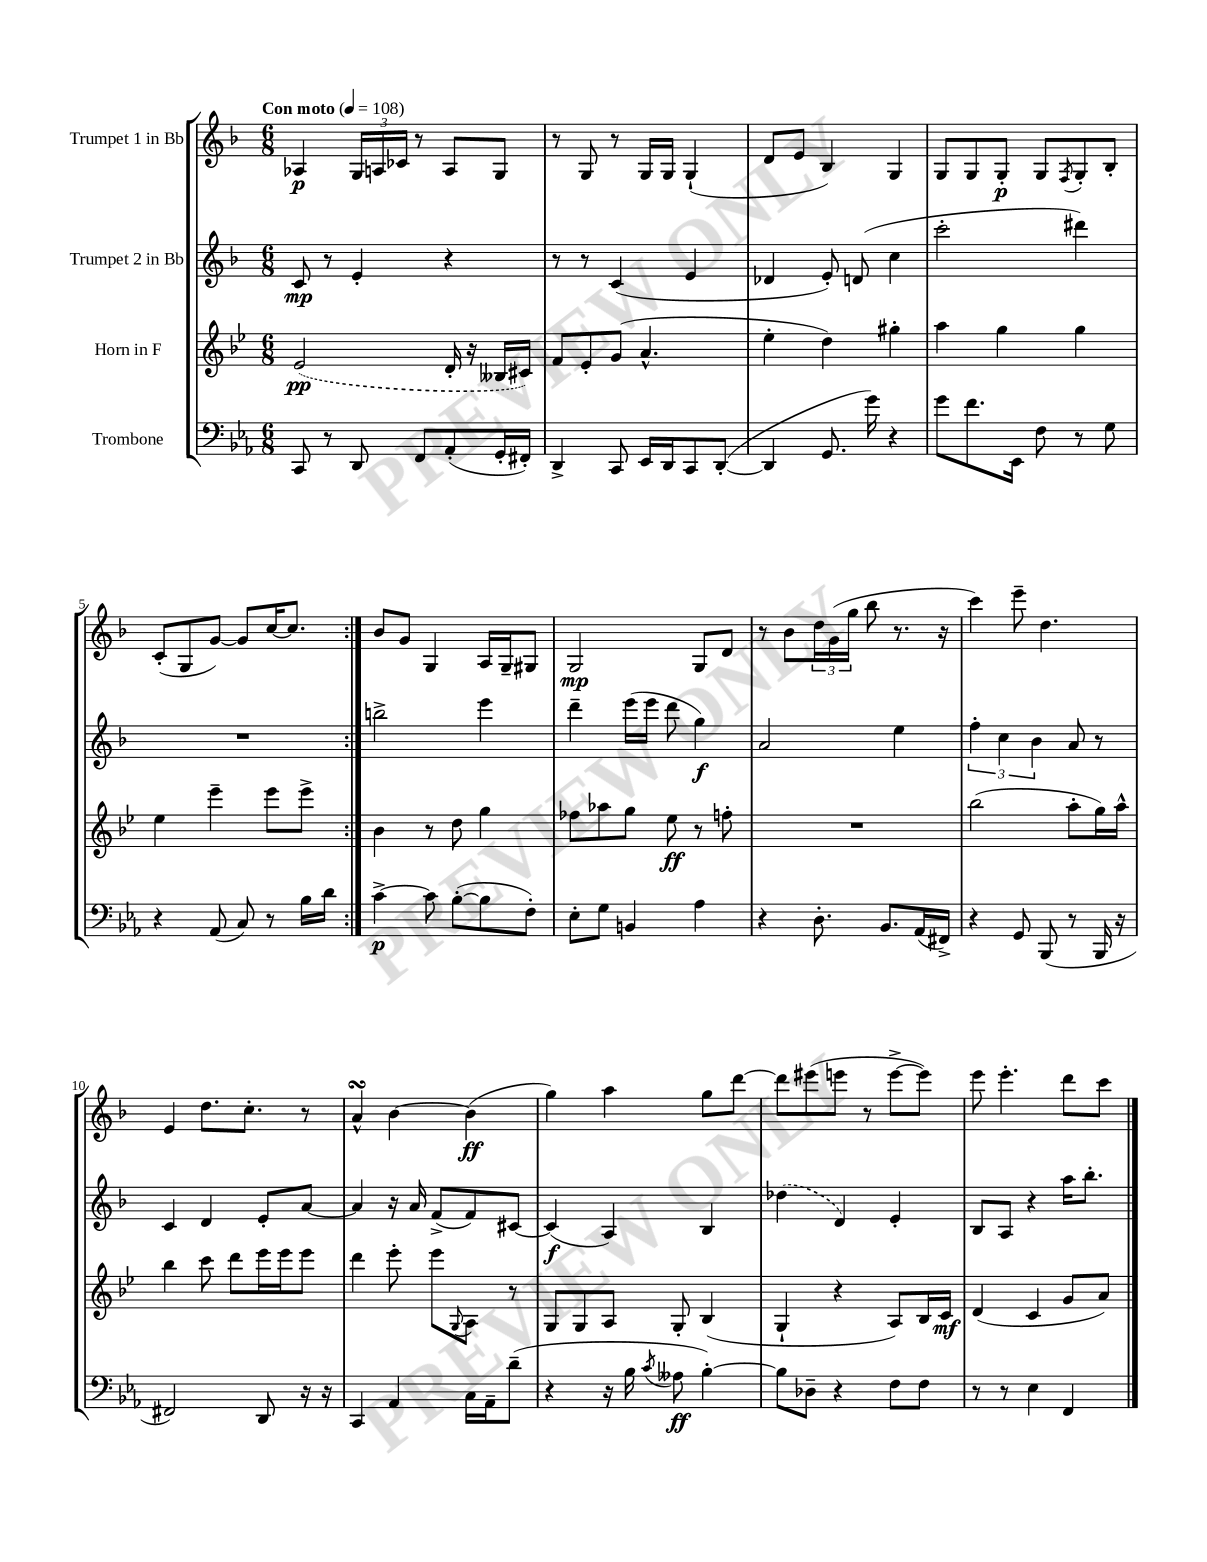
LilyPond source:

<<
\new StaffGroup <<
\new Staff = "s0" \with { instrumentName = "Trumpet 1 in Bb" } {
    \clef treble \key f \major \numericTimeSignature \time 6/8 \tempo "Con moto" 4 = 108
    \repeat volta 2 { aes4\p \tuplet 3/2 { g16 a16 ces'16 } r8 a8 g8 |
    r8 g8 r8 g16 g16 g4-!( |
    d'8 e'8 bes4) g4 |
    g8 g8 g8-.\p g8 \acciaccatura { f8 } g8-. bes8-. |
    c'8-.( g8 g'8~) g'8 c''16~ c''8. | }
    bes'8 g'8 g4 a16 g16-- gis8 |
    g2\mp g8 d'8 |
    r8 bes'8 \tuplet 3/2 { d''16 g'16( g''16 } bes''8 r8. r16 |
    c'''4) e'''8-- d''4. |
    e'4 d''8. c''8.-. r8 |
    a'4-^\turn bes'4~ bes'4\ff( |
    g''4) a''4 g''8 d'''8~ |
    d'''8 eis'''8( e'''8 r8 e'''8~-> e'''8) |
    e'''8 e'''4.-. d'''8 c'''8 \bar "|." |
}
\new Staff = "s1" \with { instrumentName = "Trumpet 2 in Bb" } {
    \clef treble \key f \major \numericTimeSignature \time 6/8
    \repeat volta 2 { c'8\mp r8 e'4-. r4 |
    r8 r8 c'4( e'4 |
    des'4 e'8-.) d'8( c''4 |
    c'''2-. dis'''4) |
    R2. | }
    b''2-> e'''4 |
    d'''4-- e'''16( e'''16 d'''8 g''4\f) |
    a'2 e''4 |
    \tuplet 3/2 { f''4-. c''4 bes'4 } a'8 r8 |
    c'4 d'4 e'8-. a'8~ |
    a'4 r16 a'16 f'8->( f'8) cis'8~ |
    cis'4\f( a4) bes4 |
    \once \slurDashed des''4( d'4) e'4-. |
    bes8 a8 r4 a''16 bes''8.-. \bar "|." |
}
\new Staff = "s2" \with { instrumentName = "Horn in F" } {
    \clef treble \key bes \major \numericTimeSignature \time 6/8
    \repeat volta 2 { \once \slurDashed ees'2\pp( d'16-. r16 beses16 cis'16) |
    f'8 ees'8-. g'8( a'4.-^ |
    ees''4-. d''4) gis''4-. |
    a''4 g''4 g''4 |
    ees''4 ees'''4-- ees'''8 ees'''8-> | }
    bes'4 r8 d''8 g''4 |
    fes''8 aes''8 g''8 ees''8\ff r8 f''8-. |
    R2. |
    bes''2( a''8-. g''16) a''16-^ |
    bes''4 c'''8 d'''8 ees'''16 ees'''16 ees'''8 |
    d'''4 ees'''8-. ees'''8 \appoggiatura { g8 } a8 r8 |
    g8 g8 a8 g8-. bes4( |
    g4-! r4 a8) bes16 c'16\mf |
    d'4( c'4 g'8 a'8) \bar "|." |
}
\new Staff = "s3" \with { instrumentName = "Trombone" } {
    \clef bass \key ees \major \numericTimeSignature \time 6/8
    \repeat volta 2 { c,8 r8 d,8 f,8 aes,8-.( g,16-. fis,16-.) |
    d,4-> c,8 ees,16 d,16 c,8 d,8~-.( |
    d,4 g,8. g'16) r4 |
    g'8 f'8. ees,16 f8 r8 g8 |
    r4 aes,8( c8) r8 bes16 d'16 | }
    c'4~->\p c'8 bes8~-.( bes8 f8-.) |
    ees8-. g8 b,4 aes4 |
    r4 d8.-. bes,8. aes,16( fis,16->) |
    r4 g,8 bes,,8( r8 bes,,16 r16 |
    fis,2) d,8 r16 r16 |
    c,4 aes,4 c16 aes,16-- d'8--( |
    r4 r16 bes16 \acciaccatura { c'8 } aeses8\ff bes4~-.) |
    bes8 des8-- r4 f8 f8 |
    r8 r8 ees4 f,4 \bar "|." |
}
>>
>>
